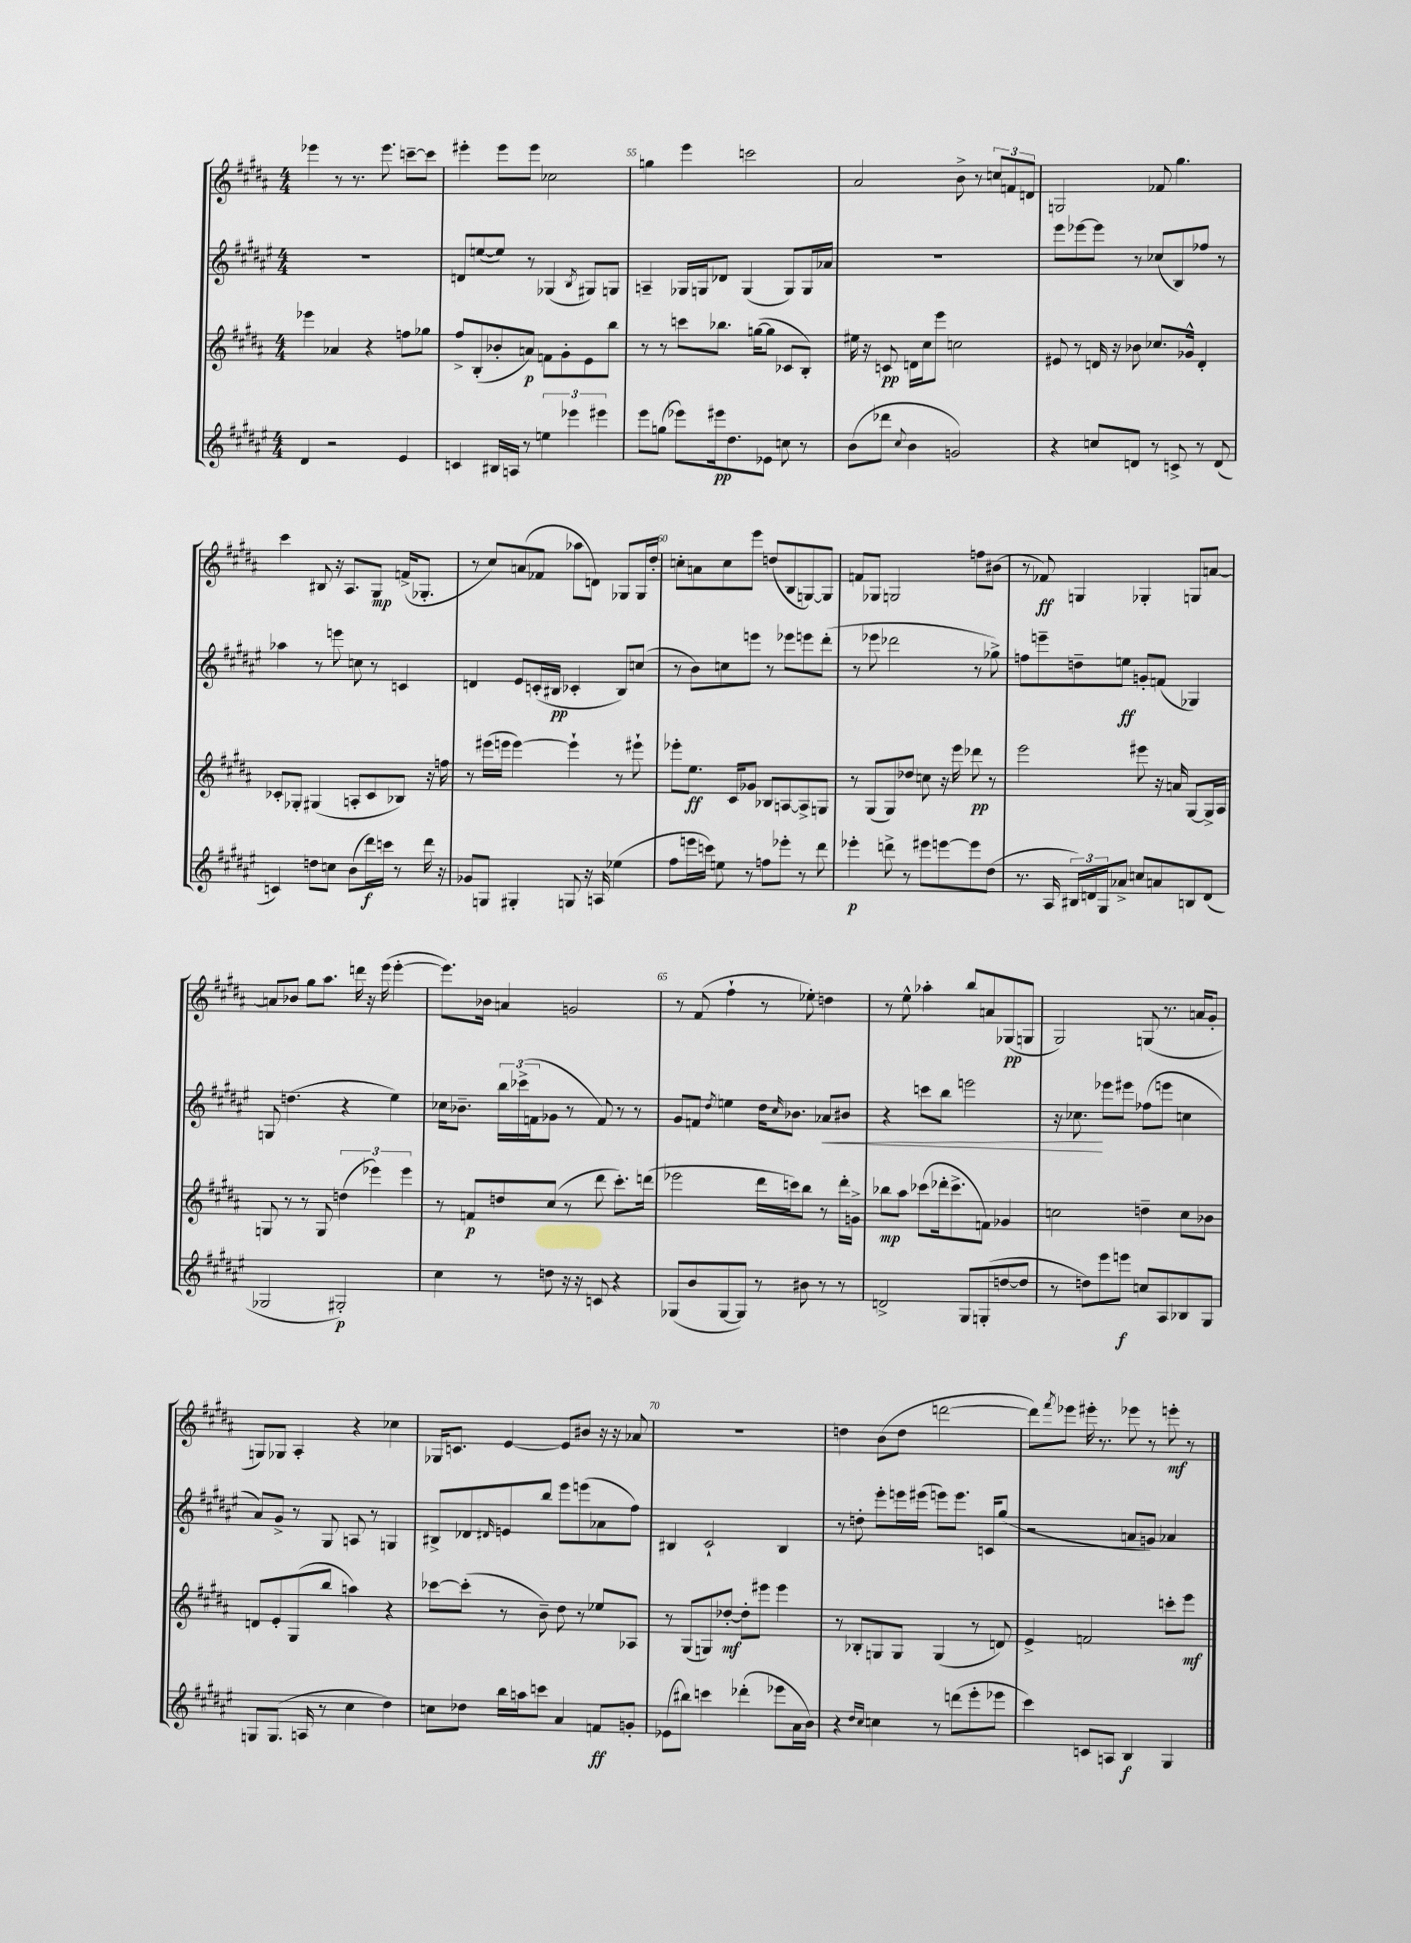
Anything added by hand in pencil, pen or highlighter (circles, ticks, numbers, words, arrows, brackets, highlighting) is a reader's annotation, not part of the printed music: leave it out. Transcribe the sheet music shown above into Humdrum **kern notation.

**kern	**kern	**kern	**kern
*staff4	*staff3	*staff2	*staff1
*clefG2	*clefG2	*clefG2	*clefG2
*k[f#c#g#d#a#e#]	*k[f#c#g#d#a#]	*k[f#c#g#d#a#e#]	*k[f#c#g#d#a#]
*M4/4	*M4/4	*M4/4	*M4/4
4d#	4eee-	1r	4eee-
2r	4a-	.	8r
.	.	.	8.r
.	4r	.	.
.	.	.	8.eee-
4e#	8ff	.	[8ccc~
.	8gg-	.	8ccc]
=	=	=	=
4c	8ff#^	8d	4eee#'
.	(8B'	([8ee	.
16B#	8b-'	8ee])	8eee#
16A	.	.	.
8r	8a)	8r	8eee#
6ee	8f	(4G-	2cc-
.	8g#'	.	.
6eee-	.	.	.
.	.	8qB	.
.	8e	8G#)	.
6eee#	.	.	.
.	8bb	8G	.
=	=	=	=
8eee#	8r	4A~	4gg
(8gg	8r	.	.
8eee-)	8ccc	16G-	4eee
.	.	16G	.
16eee#	8.bb-	8d-	.
8.dd#	.	.	.
.	.	(4G	2ccc
.	([16gg	.	.
8e-	8gg]	.	.
8cc	8c-	8G)	.
8r	8B')	16G	.
.	.	16a-	.
=	=	=	=
(8b	16ee#	1r	2a#
.	16r	.	.
8ddd-	8c	.	.
8qqcc#	.	.	.
4b	16d	.	.
.	16cc#	.	.
.	8eee	.	.
2g)	2cc	.	8b^
.	.	.	8r
.	.	.	12cc
.	.	.	12f
.	.	.	12d
=	=	=	=
4r	8e#	8eee#	2G
.	8r	[8eee-	.
8cc	16d	8eee-]	.
.	16r	.	.
8d	8b-	8r	.
8r	8.cc-	(8cc-	8f-
8c^	.	8B)	4.gg#
.	16g-^^	.	.
8r	4d'	8ff-	.
(8d	.	8r	.
=	=	=	=
4c)	8c-'	4aa-	4ccc#
.	8G-'	.	.
8dd	(4G#	8r	8B#
8cc	.	8eee	16r
.	.	.	8.A#
(8b	8A'	8cc	.
16ddd#)	8c-	8r	8G#
16ccc	.	.	.
8r	8B-)	4c	(16f^
.	.	.	8.G-'
16ddd#	16r	.	.
16r	16ff	.	.
=	=	=	=
8g-	8r	4d	8r
8G	(16eee#	.	8cc#)
.	16eee	.	.
4G#'	[4eee)	8e#	(8a
.	.	(16c'	8f-
.	.	16B#	.
8G	4eee`]	4c-'	8aa-
16r	.	.	8d)
16A	.	.	.
(4ee-	8r	8B#)	8G-
.	8eee#`	(8cc	16G-
.	.	.	16dd#'
=	=	=	=
8ff#	8eee-'	8r	8cc'
16eee	8.ee	8b)	8a
16ccc)	.	.	.
8ee	.	8cc	8cc
.	16c#	.	.
8r	8g-	8eee	8eee
8ff	8B-	8r	(8dd
8eee-'	[8A	8eee-	8B
8r	8A^]	8eee	[8G)
8ddd#	8G	(8ddd#'	8G]
=	=	=	=
4eee-'	8r	8r	8f
.	(8G#	8eee-	8G-
8ddd^	8G#)	2ddd-	2G
8r	8dd-	.	.
8eee#	8cc	.	.
[8eee	16r	.	.
.	16eee	.	.
8eee]	8ddd-	8r	8ff
(8dd#	8r	8gg-^)	(8b#
=	=	=	=
8.r	2eee	8ff	8r
.	.	8eee~	8f-)
16A#	.	.	.
24B#)	.	8dd~	4G
24d	.	.	.
24G#	.	.	.
8a-^	.	8ee	.
8cc	8eee#	8g'	4G-'
8a	16r	(8f	.
.	16a	.	.
8B	[8G#	4G-)	8G
(8d	16G#^]	.	[8a
.	16A#	.	.
=	=	=	=
2G-	8G	8G	8a]
.	8r	(4.dd	8b-
.	8r	.	8gg#
.	8G	.	8.aa#
2G#')	(6dd	4r	.
.	.	.	16ddd
.	.	.	16r
.	6eee-)	.	.
.	.	.	(16eee
.	.	4ee#)	[4eee'
.	6eee-	.	.
=	=	=	=
4cc#	8r	16cc-	8.eee])
.	.	8.b-~	.
.	8f	.	.
.	.	.	16b-
8r	8dd	24bb	4a
.	.	(24ccc-^	.
.	.	24f	.
8dd	(8cc#	8g-	.
16r	8r	8r	2g
16r	.	.	.
8c	8ddd#	8f)	.
4r	8.ccc#')	8r	.
.	.	8r	.
.	(16ddd	.	.
=	=	=	=
(8G-	2eee-	8g#	8r
8b	.	8f	(8f#
.	.	8qdd#	.
[8G-	.	4ee	4ff#`
8G-])	.	.	.
8r	16ddd#	16dd#	8r
.	.	16qqcc#	.
.	16ccc)	8.b-	.
8b#	8bb	.	8ee-')
8r	8r	8a-	4dd
8r	16ddd#'	8b#	.
.	16g^	.	.
=	=	=	=
2d^	8bb-	4r	8r
.	8aa#	.	8ee^^
.	(8ccc-	8ccc	4aa-'
.	16ddd-'	8bb	.
.	8.ccc-^	.	.
8G#	.	2eee	8bb
(8G'	8f)	.	8a
[8dd	4g-	.	(8G-
8dd]	.	.	8G
=	=	=	=
8r	2cc	16r	2G#)
.	.	8.cc-	.
8dd)	.	.	.
8eee#	.	8eee-	.
8eee	.	8eee#	.
8cc	4dd~	(8ff-	(8G
8A#	.	8eee	8.r
8B-	8cc	4cc	.
.	.	.	16a
8G#	8b-	.	8g#'
=	=	=	=
8G	8d	8a#)	8G)
(8.G	8e'	8g#^	8G-
.	(8G#	8r	4A#'
16A	.	.	.
8r	8bb	8G#	.
4cc#	4aa)	8A	4r
.	.	8r	.
4dd#)	4r	4G	4cc-
=	=	=	=
8cc	[8ccc-	8B#^	16G-
.	.	.	8.c
8dd-	(8ccc-']	8d-	.
.	.	16qqd#	.
16bb	8r	8e	[4e
16aa	.	.	.
8ccc	8b~)	8bb	.
4a#	8dd#	8eee#	8e]
.	8r	(8eee	8b#
8f	8ee-	8a-	16r
.	.	.	16r
8g'	8A-	8ff#)	8a-
=	=	=	=
(8e-	8r	4B#	1r
8bb#)	(8G#	.	.
4ccc	8G)	2c#`	.
.	[8dd-'	.	.
(4ddd-'	8dd-']	.	.
.	8eee#	.	.
8eee-	4eee#	4B#	.
16a#	.	.	.
16b)	.	.	.
=	=	=	=
4r	8r	8r	4dd
.	8B-'	8dd'	.
16qqdd#	.	.	.
16qqcc#	.	.	.
4cc	8G	8eee#'	(8b
.	8G	16eee	8dd
.	.	(16eee#	.
8r	(4G	8eee)	[2ddd
(8ddd	.	8.eee	.
8eee#'	8r	.	.
.	.	16c	.
8eee-	8d)	(8gg#	.
=	=	=	=
4ccc#)	4e^	2r	8ddd])
.	.	.	8qfff#
.	.	.	8eee-
8c	2f	.	16eee#'
.	.	.	8.r
8A	.	.	.
4B	.	8a	8eee-
.	.	8g)	8r
4G#	8ccc'	4a-	8eee'
.	8eee	.	8r
==	==	==	==
*-	*-	*-	*-
